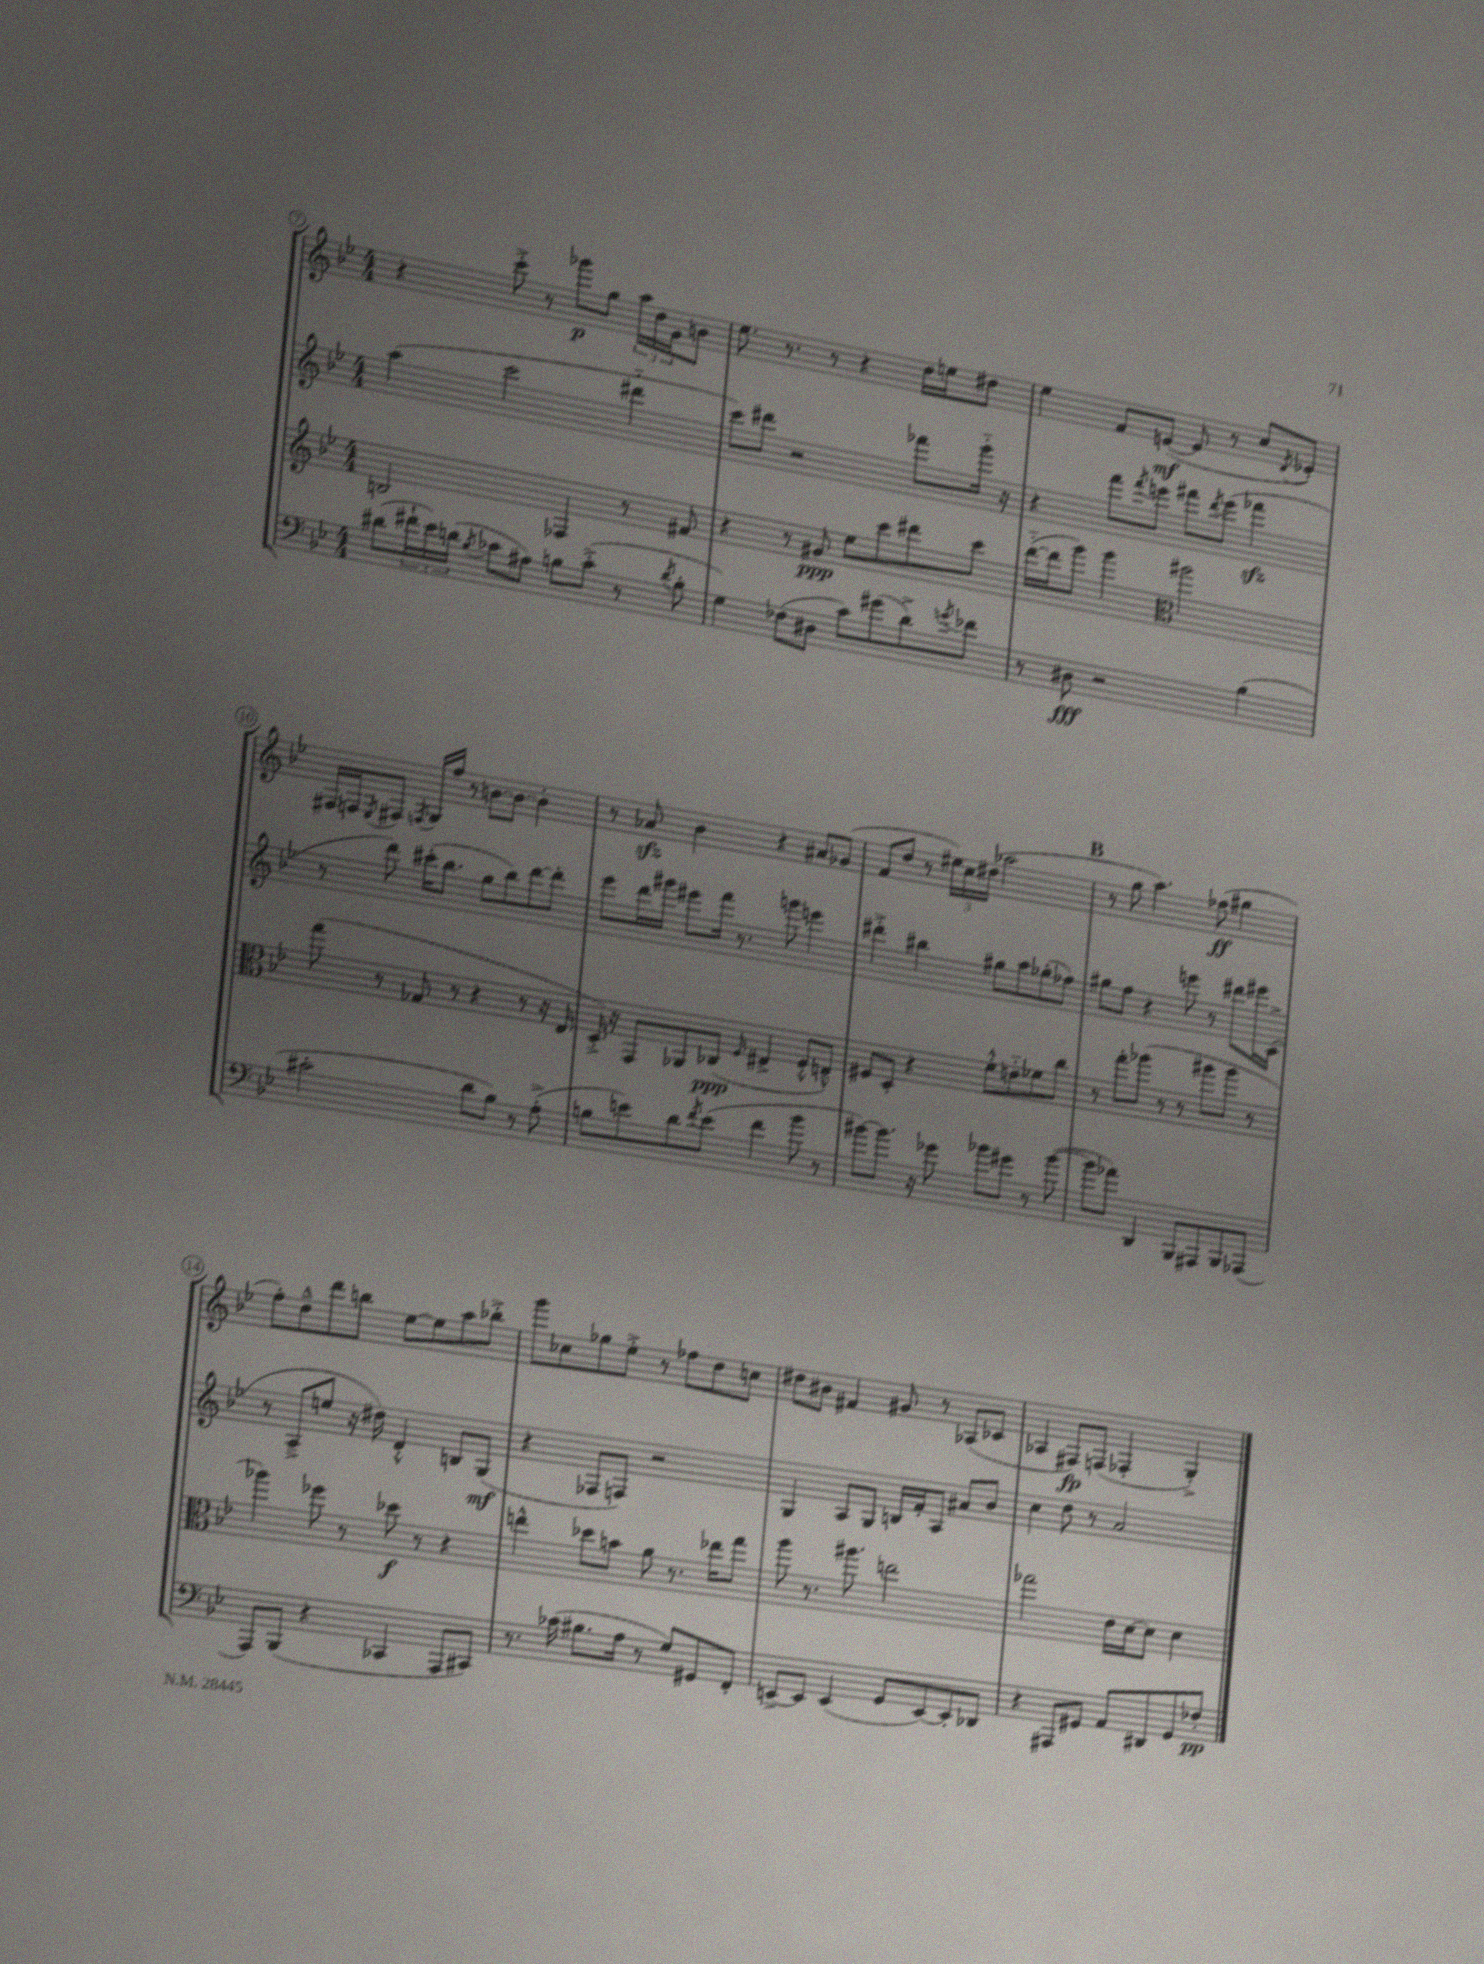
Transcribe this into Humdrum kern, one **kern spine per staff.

**kern	**dynam	**kern	**dynam	**kern	**dynam	**kern	**dynam
*part4	*part4	*part3	*part3	*part2	*part2	*part1	*part1
*staff4	*staff4	*staff3	*staff3	*staff2	*staff2	*staff1	*staff1
*clefF4	*	*clefG2	*	*clefG2	*	*clefG2	*
*k[b-e-]	*	*k[b-e-]	*	*k[b-e-]	*	*k[b-e-]	*
*M4/4	*	*M4/4	*	*M4/4	*	*M4/4	*
=7	=7	=7	=7	=7	=7	=7	=7
(8d#X\L	.	2Bn/	.	(4aa\	.	4r	.
24f#X`\L	.	.	.	.	.	.	.
24e-\)	.	.	.	.	.	.	.
(24dn\JJ	.	.	.	.	.	.	.
8qB-/	.	.	.	.	.	.	.
8c-X\L	.	.	.	2ccc\	.	8ccc'^\	.
8A#X\J)	.	.	.	.	.	8r	.
8Bn\L	.	4F-X/	.	.	.	8ggg-X\L	p
(8c-'^\J	.	.	.	.	.	8gg\J	.
8r	.	8r	.	4ddd#X\	.	24aa\LL	.
.	.	.	.	.	.	24dd\	.
.	.	.	.	.	.	24g\J	.
8qd/	.	.	.	.	.	.	.
8B'\	.	8f#X/	.	.	.	8bn\J	.
=8	=8	=8	=8	=8	=8	=8	=8
4G\)	.	4r	.	8ccc\L)	.	8.ee-\	.
.	.	.	.	8ddd#X\J	.	.	.
.	.	.	.	.	.	8.r	.
(8F-X\L	.	8r	.	2r	.	.	.
8D#X\J	.	8g#X/	ppp	.	.	8r	.
8c\L)	.	8ee-\L	.	.	.	4r	.
(8g#X\	.	8ccc\	.	.	.	.	.
8d^\)	.	8ddd#X\	.	8fff-X\L	.	16dd\LL	.
.	.	.	.	.	.	16een\J	.
8qgn/	.	.	.	.	.	.	.
8f-X\J	.	8ccc\J	.	16ggg\Jk	.	8dd#X\J	.
.	.	.	.	16r	.	.	.
=9	=9	=9	=9	=9	=9	=9	=9
8r	.	([16ddd\LL	.	4r	.	4ee-\	.
.	.	16ddd\J]	.	.	.	.	.
8D#X\	fff	8ggg\J)	.	.	.	.	.
2r	.	4ggg\	.	8fff\L	.	8f/L	.
.	.	.	.	8qfff/	.	.	.
.	.	.	.	8eeen\J	.	([8en/J	mf
*	*	*clefC3	*	*	*	*	*
.	.	2aa#X\	.	8fff#X\L	.	8e/]	.
.	.	.	.	8qddd/	.	.	.
.	.	.	.	(8eee\J	.	8r	.
(4B-\	.	.	.	4fff-Xzz\	.	8cc/L	.
.	.	.	.	.	.	8qd/	.
.	.	.	.	.	.	8e-X'/J)	.
!!LO:LB:g=z
=10	=10	=10	=10	=10	=10	=10	=10
2c#X'\	.	(8gg\	.	8r	.	16F#X/LL	.
.	.	.	.	.	.	16Fn/J	.
.	.	.	.	.	.	8qE-/	.
.	.	8r	.	8ddd\)	.	8F#X/J	.
.	.	.	.	.	.	8qFn/	.
.	.	8G-X/	.	(16ccc#X'\KL	.	16G/LL	.
.	.	.	.	8.bb-\J	.	16ff/JJ	.
.	.	8r	.	.	.	8r	.
8d\L	.	4r	.	8gg\L	.	[8bn\L	.
8B-\J)	.	.	.	8bb-\)	.	8b\J_	.
8r	.	8r	.	[8ddd\	.	4b'\]	.
(8A'^\	.	16r	.	8ddd'\J]	.	.	.
.	.	16E-/	.	.	.	.	.
=11	=11	=11	=11	=11	=11	=11	=11
8Bn\L	.	16D'^/)	.	8eee-\L	.	8r	.
.	.	16r	.	.	.	.	.
8en\)	.	8GG/L	.	16ddd\L	.	8a-Xzz/	.
.	.	.	.	16ggg#X\JJ	.	.	.
8d\	.	8AA-X/	.	8eee#X\L	.	4b-\	.
8qf/	.	.	.	.	.	.	.
(8e\J	.	(8C-X/J	ppp	16fff\Jk	.	.	.
.	.	.	.	8.r	.	.	.
.	.	16qqF/	.	.	.	.	.
4f\	.	4E#X^/	.	.	.	4r	.
.	.	.	.	8gggn\	.	.	.
8b-\	.	8F'^^/L	.	4eeen\	.	8a#X/L	.
8r	.	8En~^^/J)	.	.	.	(8g-X/J	.
=12	=12	=12	=12	=12	=12	=12	=12
[8b#X\L)	.	8F#X/L	.	4ddd#X'^\	.	8f/L	.
8.b#\J]	.	8D'/J	.	.	.	8dd/J	.
.	.	4r	.	4bb#X\	.	8r	.
16r	.	.	.	.	.	.	.
8g-X\	.	.	.	.	.	24ee#X\LL)	.
.	.	.	.	.	.	24cc\	.
.	.	.	.	.	.	(24dd#X\JJ	.
8b-X\L	.	8f'^^\L	.	8gg#X\L	.	2aa-X\	.
8g#X\J	.	8en\	.	8aa\	.	.	.
8r	.	8f-X\	.	(8gg-X'\	.	.	.
([8b-\	.	8cc\J	.	8ff-X\J)	.	.	.
!!LO:REH:place=s1:t=B
=13	=13	=13	=13	=13	=13	=13	=13
8b-\L]	.	8r	.	8gg#X\L	.	8r	.
8a-X\J)	.	8gg'\L	.	8ff\J	.	8gg\	.
4DD/	.	(8aa-X\J	.	4r	.	4.aa\)	.
.	.	8r	.	.	.	.	.
8BBB-/L	.	8r	.	8eeen\	.	.	.
8AAA#X/	.	8aa#X\L	.	8r	.	(8ff-X\	ff
8BBB-/	.	8aa#\J	.	8ddd#X\L	.	4gg#X\	.
(8AAA-X/J	.	8r	.	16eee#X\L	.	.	.
.	.	.	.	(16c^\JJ	.	.	.
!!LO:LB:g=z
=14	=14	=14	=14	=14	=14	=14	=14
8AAA/L)	.	4aa-X\)	.	8r	.	8ff'\L)	.
(8BBB-/J	.	.	.	8A~^/L	.	8dd~^^\	.
4r	.	8ff-X\	.	8een/J	.	8ddd\	.
.	.	8r	.	16r	.	8bbn\J	.
.	.	.	.	16dd#X\)	.	.	.
4CC-X/	.	8dd-X\	f	4d'^^/	.	[8ee-\L	.
.	.	8r	.	.	.	8ee-\]	.
8AAA/L	.	4r	.	8Bn/L	.	8aa\	.
8CC#X/J)	.	.	.	(8G/J	mf	8bb-X'^\J	.
=15	=15	=15	=15	=15	=15	=15	=15
8.r	.	4een^^\	.	4r	.	8ggg\L	.
.	.	.	.	.	.	8cc-X\	.
(16c-X\	.	.	.	.	.	.	.
8.B#X\L	.	8dd-X\L	.	8F-X/L	.	8gg-X\	.
.	.	8bn\J	.	8Fn/J)	.	8ee-'^\J	.
16A\Jk	.	.	.	.	.	.	.
8r	.	8a\	.	2r	.	8r	.
8G/L)	.	8.r	.	.	.	8ff-X\L	.
8GG#X/	.	.	.	.	.	8dd\	.
.	.	16ee-X\KL	.	.	.	.	.
8FF'/J	.	8gg\J	.	.	.	8ccn\J	.
=16	=16	=16	=16	=16	=16	=16	=16
[8EEn^/L	.	8aa\	.	4G/	.	8dd#X\L	.
8EE/J]	.	8.r	.	.	.	8b#X\J	.
(4EE/	.	.	.	8A/L	.	4f#X/	.
.	.	8.aa#X\	.	.	.	.	.
.	.	.	.	8G/J	.	.	.
8GG/L	.	2een\	.	16Bn/LL	.	8g#X/	.
.	.	.	.	16f'/J	.	.	.
[8EE/)	.	.	.	8A/J	.	8r	.
8EE'/]	.	.	.	8a#X/L	.	(8A-X/L	.
8DD-X/J	.	.	.	8b-/J	.	8c-X/J	.
=17	=17	=17	=17	=17	=17	=17	=17
4r	.	2gg-X\	.	4cc\	.	4A-X/	.
8AAA#X/L	.	.	.	8dd\	.	8F#X/L)	fp
8GG#X/J	.	.	.	8r	.	(8Fn/J	.
8AA/L	.	16e-\LL	.	2a/	.	4F-X'/	.
.	.	[16d\J	.	.	.	.	.
8DD#X/	.	8d\J]	.	.	.	.	.
8GG#/	.	4d\	.	.	.	4G'^/)	.
8F-X'/J	pp	.	.	.	.	.	.
==	==	==	==	==	==	==	==
*-	*-	*-	*-	*-	*-	*-	*-
